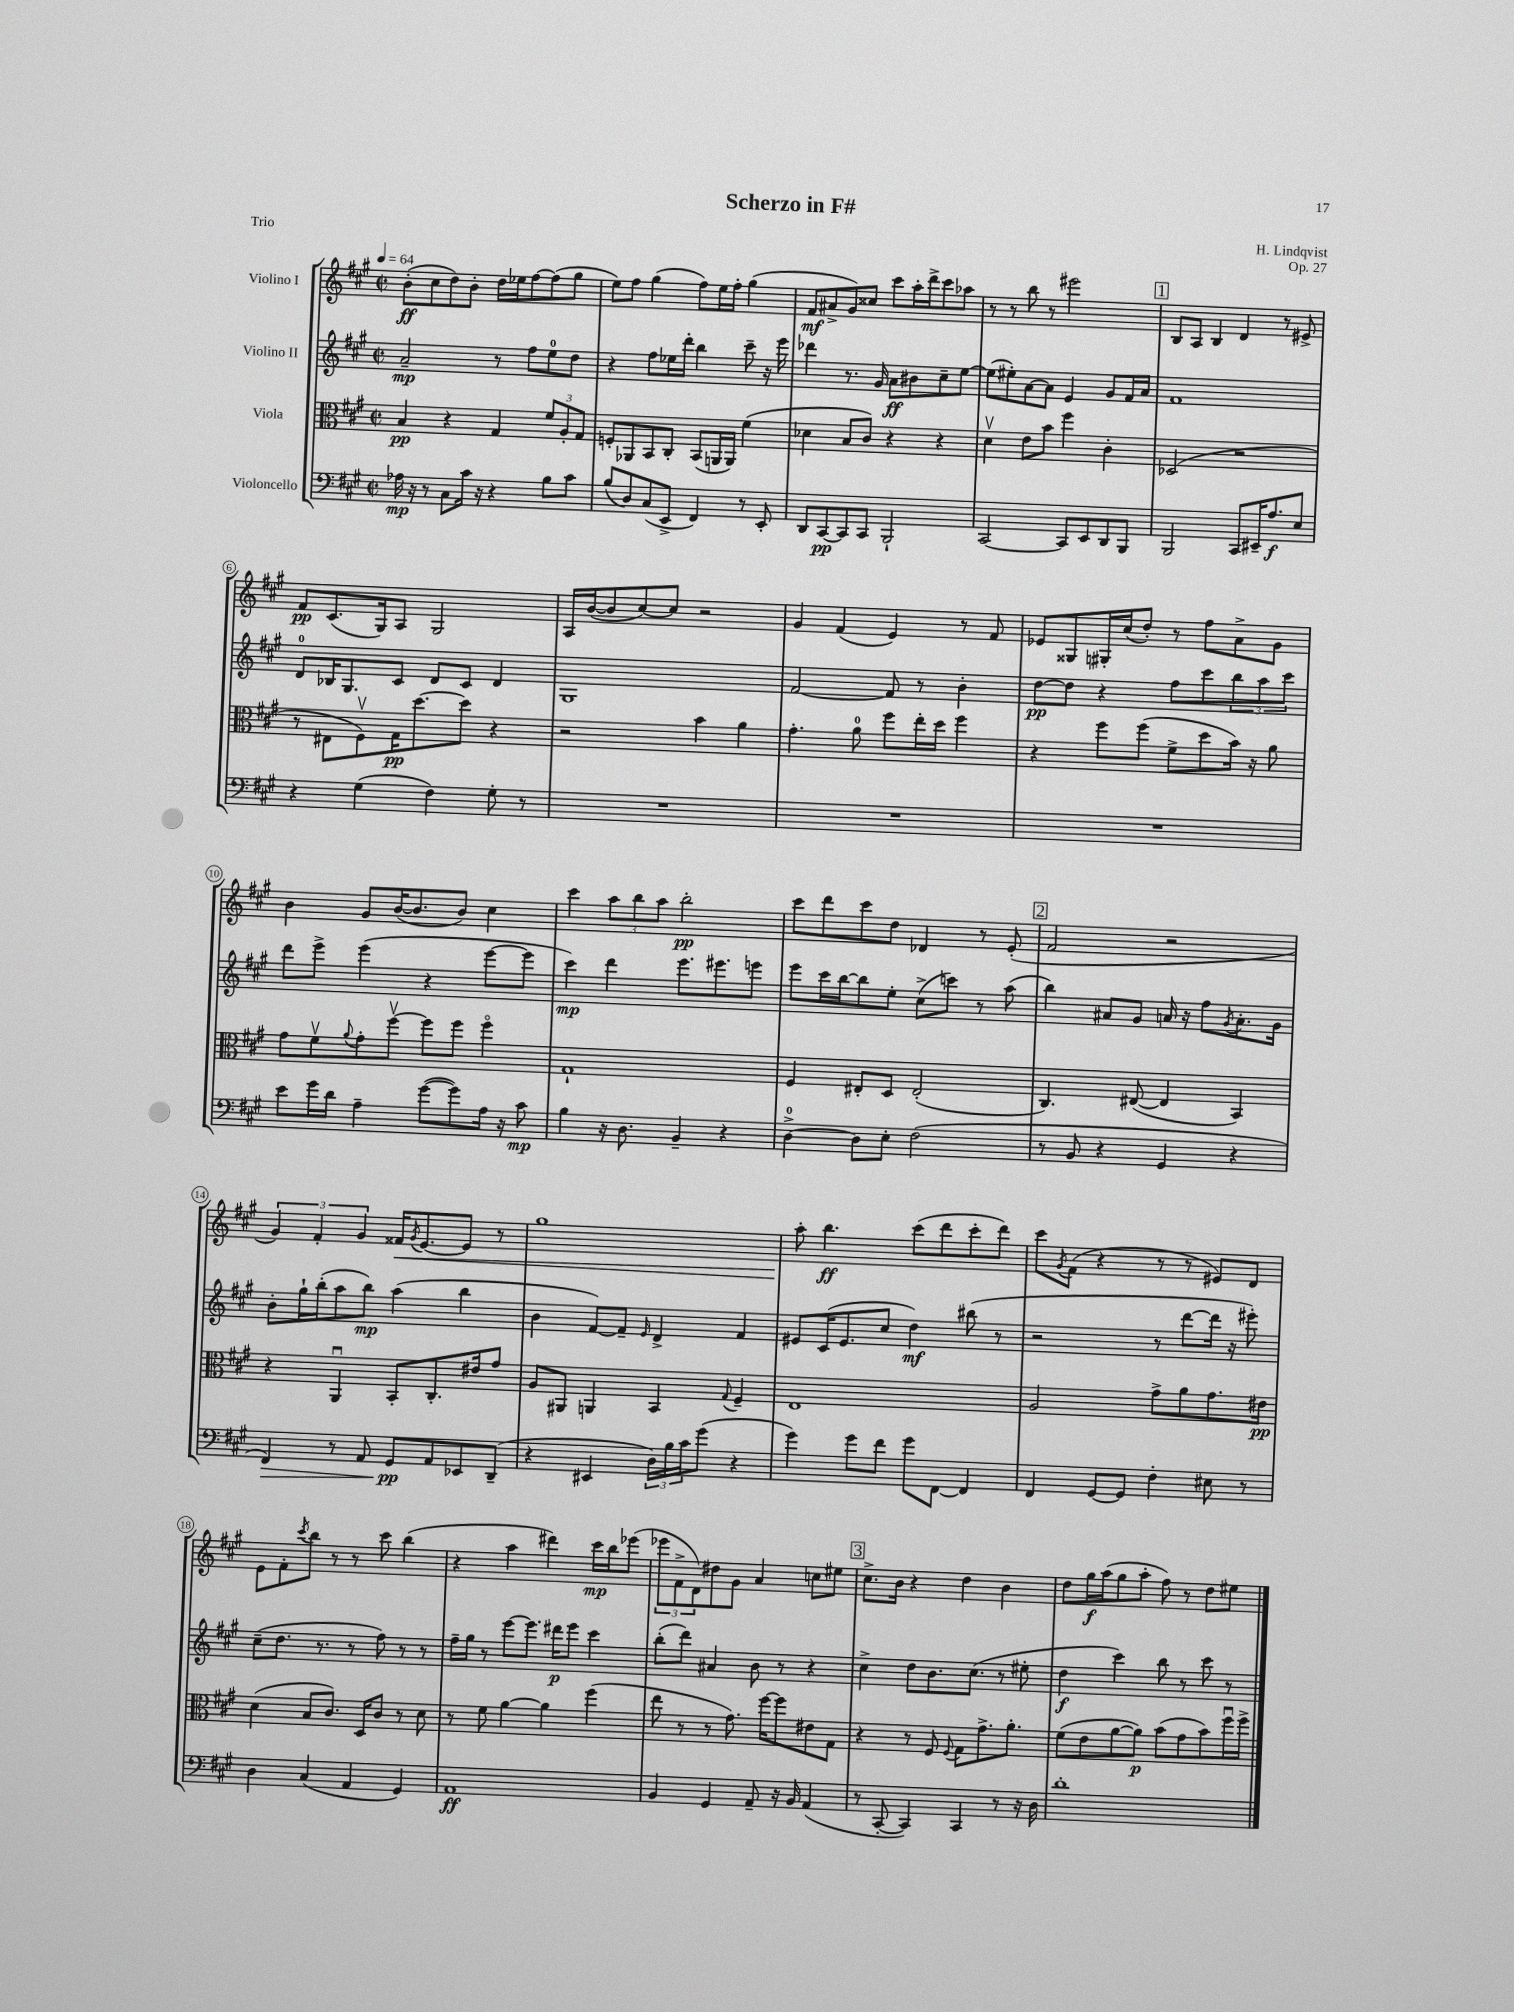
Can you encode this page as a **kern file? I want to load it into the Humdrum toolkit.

**kern	**kern	**kern	**kern
*staff4	*staff3	*staff2	*staff1
*clefF4	*clefC3	*clefG2	*clefG2
*k[f#c#g#]	*k[f#c#g#]	*k[f#c#g#]	*k[f#c#g#]
*M2/2	*M2/2	*M2/2	*M2/2
*met(c|)	*met(c|)	*met(c|)	*met(c|)
*MM64	*MM64	*MM64	*MM64
16A-\	4B/	2a~/	(8b'\L
16r	.	.	.
8r	.	.	8cc#\
8C#\L	4r	.	8dd\)
16c#\Jk	.	.	8b'\J
16r	.	.	.
4r	4G#/	8r	16dd\LL
.	.	.	16ee-\J
.	.	8ff#\L	[8ff#\
8B\L	12f#/L	8ee\	(8ff#\]
.	12A'/	.	.
8c#\J	.	8dd\J	8gg#\J
.	12G#/J	.	.
=	=	=	=
(8B/L	8F'/L	4r	8ee\L)
8D/)	8AA-/	.	8ff#\J
(8C#/	8BB/	8ff#\L	(4gg#\
8EE^/J	8C#'/J	16ee-\L	.
.	.	16ddd'\JJ	.
4FF#/)	(8BB/L	4bb\	8ff#\L)
.	16AA/L	.	16ee\L
.	16AA/JJ)	.	16ff#'\JJ
8r	(4f#\	8ccc#~\	(4gg#\
8EE'/	.	16r	.
.	.	16eee\	.
=	=	=	=
8DD/L	4d-\	4ddd-\	8f#/L
[8CC#/	.	.	8a#^/
8CC#/]	8B/L	8.r	8g#/)
8CC#/J	8c#/J)	.	8cc##/J
.	.	16g#/	.
2BBB`/	4r	8a\L	8ccc#\L
.	.	8b#\	16aa'\L
.	.	.	16ddd^\J
.	4r	8cc#~\	8ccc#\
.	.	[8ee\J	8aa-\J
=	=	=	=
[2CC#/	4dv\	(8ee\]L	8r
.	.	8ee#'\)	8r
.	8e\L	[8a\	8bb\
.	8b\J	8a\]J	8r
8CC#/]L	4ff#\	4e/	2eee#\
8EE/	.	.	.
8DD/	4c#'\	8g#/L	.
8BBB/J	.	16f#/L	.
.	.	16a/JJ	.
=	=	=	=
2BBB/	(2D-/	1f#	8B/L
.	.	.	8A/J
.	.	.	4B/
8CC#/L	2r	.	4d/
16EE#~/K	.	.	.
8.A/	.	.	.
.	.	.	8r
8E/J	.	.	8e#^/
=	=	=	=
4r	8r	8d/L	8f#/L
.	8E#\L	16B-/K	(8.c#/
.	.	8.G#/	.
(4G#\	8F#v\)	.	.
.	.	.	16G#/k)
.	16G#\K	8c#/J	8A/J
.	[8.dd\	.	.
4F#\)	.	8d/L	2G#/
.	8dd\]J	8c#/J	.
8G#'\	4r	4d/	.
8r	.	.	.
=	=	=	=
1r	2r	1G#	16A/LL
.	.	.	([16b/J
.	.	.	8b/]
.	.	.	[8cc#/)
.	.	.	8cc#/]J
.	4b\	.	2r
.	4a\	.	.
=	=	=	=
1r	4.g#'\	[2f#/	4g#/
.	.	.	(4f#/
.	8a\	.	.
.	8ff#\L	8f#/]	4e/)
.	16ee'\L	8r	.
.	16dd\JJ	.	.
.	4ff#\	4b'\	8r
.	.	.	8f#/
=	=	=	=
1r	4r	[8dd\L	8e-/L
.	.	8dd\]J	8G##/
.	8ff#\L	4r	16G#'/L
.	.	.	(16cc#/J
.	(8ff#\J	.	8dd'/J)
.	8f#^\L	8ff#\L	8r
.	8dd\	8ccc#\	8ff#\L
.	16b\Jk)	12bb\	8a^\
.	16r	.	.
.	.	12aa\	.
.	8a\	.	8g#\J
.	.	12ccc#\J	.
=	=	=	=
8e\L	8g#\L	8ddd\L	4b\
16g#\L	8f#v\	8eee^\J	.
16d\JJ	.	.	.
.	8qqa/	.	.
4A~\	8g#'\	(4eee\	8g#/L
.	[8ff#v\J	.	([16b/K
.	.	.	8.b/]
([8g#\L	8ff#\]L	4r	.
8g#\])	8ff#\J	.	8b/J)
16A\Jk	4ff#o\	[8eee\L	4cc#\
16r	.	.	.
8c#\	.	8eee\]J	.
=	=	=	=
4B\	1G#`	4ccc#\)	4ccc#\
16r	.	4ddd\	12aa\L
8.D\	.	.	.
.	.	.	12bb\
.	.	.	12aa\J
4BB~/	.	8.eee\L	2bb'\
.	.	8.eee#\	.
4r	.	.	.
.	.	8eee\J	.
=	=	=	=
[4D^\	4F#/	8eee\L	8ccc#\L
.	.	16ccc#\L	8ddd\
.	.	[16bb\J	.
8D\]L	8E#'/L	8bb\]	8ccc#\
8E'\J	8D/J	8ee'\J	8dd\J
(2F#\	(2E#'/	(8cc#^\L	4d-/
.	.	8ccc\J)	.
.	.	8r	8r
.	.	(8aa\	(8e'/
=	=	=	=
8r	4.C#/)	4bb\)	2f#/
8BB/	.	.	.
4r	.	8a#/L	.
.	([8E#/	8g#/J	.
4GG#/	4E#/]	16a/	2r
.	.	16r	.
.	.	8ff#\L	.
.	.	8qg#/	.
4r	4BB/)	8.a'\	.
.	.	16g#\Jk	.
=	=	=	=
4FF#/)	4r	8b'\L	6g#/)
.	.	16gg#`\L	.
.	.	.	6f#'/
.	.	(16bb'\J	.
8r	4AAu/	8aa\	.
.	.	.	6g#/
8AA/	.	8bb\J)	.
8GG#/L	8BB'/L	(4aa\	16f##/LK
.	.	.	8qg#/
.	.	.	[8.e/
8AA/	8.C#'/	.	.
8EE-/	.	4bb\	8e/]J
.	16e#/k	.	.
(8DD~/J	8g#/J	.	8r
=	=	=	=
4r	8A/L	4b\	1gg#
.	8AA#/J	.	.
4EE#/	4AA/	[8f#/L)	.
.	.	8f#~/]J	.
.	.	16qqe/	.
24D\LL)	4BB/	4d^/	.
24B\	.	.	.
24c#\J	.	.	.
(8g#\J	.	.	.
.	8qqG#/	.	.
4r	4F#~/	4f#/	.
=	=	=	=
4g#\)	1E	8e#/L	8aa'\
.	.	(16c#/K	4.bb\
.	.	8.e#/	.
8g#\L	.	.	.
8f#\J	.	8cc#/J	.
8g#\L	.	4dd\)	(8ccc#\L
[8FF#\J	.	.	8ddd\
4FF#/]	.	(8bb#\	8ccc#'\
.	.	8r	8ddd\J)
=	=	=	=
4FF#/	2A/	2r	8ccc#\L
.	.	.	8qg#/
.	.	.	(8f#\J
[8GG#/L	.	.	4r
8GG#/]J	.	.	.
4F#'\	8g#^\L	8r	8r
.	8a\	[8ddd\L	8r
8E#\	8.g#\	16ddd\]Jk	8e#/L)
.	.	16r	.
8r	.	8eee#'\)	8d/J
.	16e#\Jk	.	.
=	=	=	=
4D\	(4d\	(8cc#~\L	8e\L
.	.	8.dd\J	8f#'\
.	.	.	8qccc#/
(4C#/	8B/L	.	8bb\J
.	.	8.r	.
.	8.c#/J)	.	8r
4AA/	.	8r	8r
.	16D/LK	.	.
.	8c#/J	8ff#\)	8ccc#\
4GG#/)	8r	8r	(4bb\
.	8d\	8r	.
=	=	=	=
1AA	8r	16ff#~\LL	4r
.	.	16gg#\JJ	.
.	8f#\	8r	.
.	[4a\	[8eee\L	4aa\
.	.	8.eee\]J	.
.	4a\]	.	4ddd#\)
.	.	16ddd#\LK	.
.	.	8eee\J	.
.	(4ff#\	4ccc#\	16ccc#\LL
.	.	.	16bb\J
.	.	.	(8eee-\J
=	=	=	=
4BB/	8ee\	(8bb'\L	12eee-\L
.	.	.	12f#^\
.	8r	8ddd\J)	.
.	.	.	12d\)
4GG#/	8r	4a#/	8dd#\
.	8.g#\)	.	8g#\J
8AA~/	.	8b\	4a/
.	[16ff#\LK	.	.
16r	8ff#\]	8r	.
16BB/	.	.	.
(4AA/	8e#\	4r	8cc\L
.	8G#\J	.	8ee#\J
=	=	=	=
8r	4r	4cc#^\	8.cc#^\L
[8CC#'/	.	.	.
.	.	.	16b\Jk
4CC#/])	8r	8dd\L	4r
.	8F#/	8.b\	.
.	8qqF#/	.	.
4CC#/	8G#\L	.	4dd\
.	.	(8.cc#\J	.
.	8.g#^\	.	.
8r	.	8r	4b\
.	8.a'\J	.	.
16r	.	8ee#'\	.
16D\	.	.	.
=	=	=	=
1d'	(8f#\L	4dd\	8dd\L
.	8e\	.	16gg#\L
.	.	.	(16aa\J
.	[8a\	4ccc#\)	8gg#\
.	8a\]J)	.	8aa'\J
.	(8b\L	8bb\	8ff#\)
.	8g#\	8r	8r
.	8b\)	8ccc#\	8dd\L
.	16ff#u\L	8r	8ee#\J
.	16ff#^\JJ	.	.
==	==	==	==
*-	*-	*-	*-
